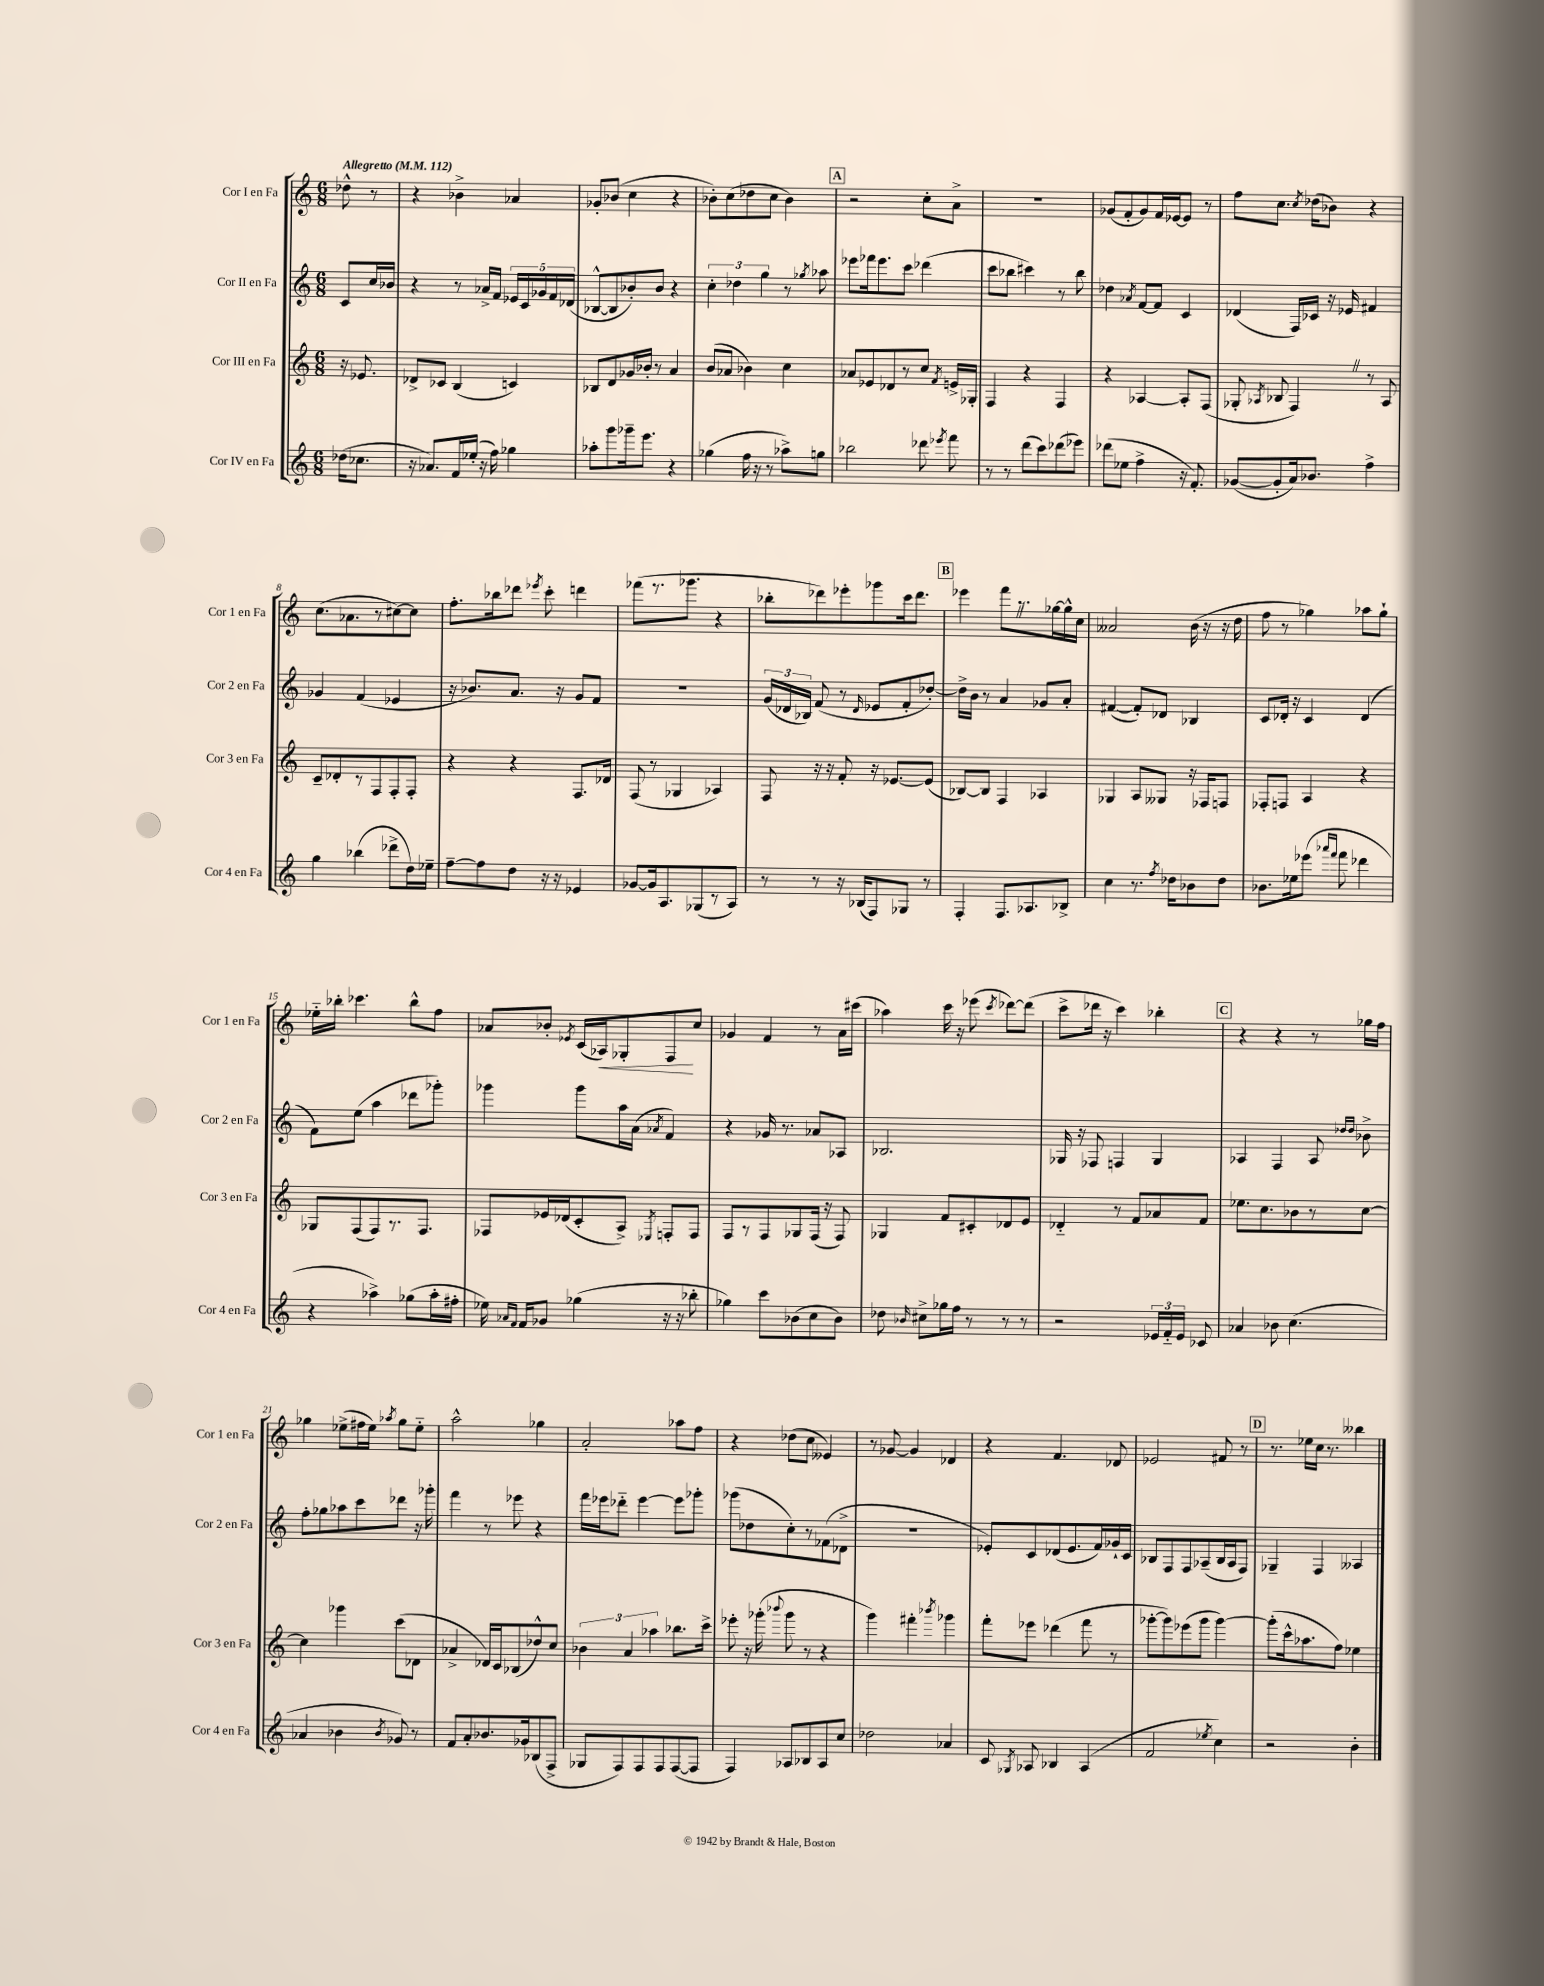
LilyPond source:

<<
\new StaffGroup <<
\new Staff = "s0" \with { instrumentName = "Cor I en Fa" shortInstrumentName = "Cor 1 en Fa" } {
    \clef treble \key c \major \numericTimeSignature \time 6/8 \partial 4 \tempo "Allegretto" 4 = 112
    \autoBeamOff des''8-^ r8 |
    r4 bes'4-> aes'4 |
    ges'8[-. bes'8]( c''4 r4 |
    bes'8[-.) c''8( des''8 c''8] bes'4) |
    \mark \markup { \box "A" } r2 c''8[-. a'8]-> |
    R2. |
    ges'8[( f'8-. ges'8) f'16 ees'16~ ees'8] r8 |
    f''8[ c''8.] \acciaccatura { c''8 } des''16[( bes'8]) r4 |
    c''8.[( aes'8. r8 cis''8~) cis''8] |
    f''8.[-. bes''16 des'''8] \acciaccatura { ees'''8 } c'''8-. d'''4 |
    fes'''8[( r8. ges'''8.] r4 |
    bes''8[-. des'''8) ees'''8-. ges'''8 c'''16 des'''8.] |
    \mark \markup { \box "B" } ees'''4 f'''8[ \once \override BreathingSign.text = \markup { \musicglyph "scripts.caesura.straight" } \breathe r8. ges''16~ ges''16-^ c''16] |
    aeses'2 b'16( r16 r16 d''16 |
    f''8 r8 ges''4) aes''8[ ges''8]-! |
    ees''16[-_ bes''16]-. ces'''4. bes''8[-^ f''8] |
    aes'8[ bes'8]-. \acciaccatura { ees'8 } c'16[( aes16\<) ges8-. f8\! c''8] |
    ges'4 f'4 r8 a'16[ cis'''16]( |
    aes''4) c'''16 r16 ees'''8( \acciaccatura { c'''8 } des'''8[~) des'''8]( |
    c'''8[-> des'''16] r16 c'''4) bes''4-. |
    \mark \markup { \box "C" } r4 r4 r8 ges''16[ f''16] |
    ges''4 ees''8[->( fis''16 ees''16]) \acciaccatura { aes''8 } ges''8[ ees''8]-_ |
    a''2-^ ges''4 |
    a'2-. aes''8[ f''8] |
    r4 des''8[( c''8] eeses'4) |
    r8 ges'8~ ges'4 des'4 |
    r4 f'4. des'8 |
    ees'2 fis'8 r8 |
    \mark \markup { \box "D" } r8. ees''16[ c''16] r8. beses''4 \bar "|." |
}
\new Staff = "s1" \with { instrumentName = "Cor II en Fa" shortInstrumentName = "Cor 2 en Fa" } {
    \clef treble \key c \major \numericTimeSignature \time 6/8 \partial 4
    \autoBeamOff c'8[ c''16 bes'16] |
    r4 r8 aes'16[-> f'16] \tuplet 5/4 { ees'16[ c'16 ges'16 f'16 des'16]( } |
    bes8[~-^ bes8 bes'8-.) bes'8] r4 |
    \tuplet 3/2 { c''4-. des''4 g''4 } r8 \acciaccatura { ges''8 } aes''8 |
    \mark \markup { \box "A" } ees'''8[ fes'''16 ees'''8. c'''8] des'''4( |
    c'''8[ bes''8] cis'''4) r8 bes''8 |
    des''4 \acciaccatura { aes'8 } f'8[~ f'8] c'4 |
    des'4( f16[) ces'16] r16 ees'16 fis'4 |
    ges'4 f'4( ees'4 |
    r16 bes'8.[) a'8.] r16 g'8[ f'8] |
    R2. |
    \tuplet 3/2 { g'16[( des'16 bes16]) } f'8( r8 \grace { des'16 } ees'8[ f'8-. des''8]~-.) |
    \mark \markup { \box "B" } des''16[-> b'16] r8 a'4 ges'8[ a'8]-. |
    fis'4~( fis'8[-.) des'8] bes4 |
    c'8[ des'16]-. r16 c'4 des'4( |
    f'8[) e''8]( a''4 des'''8[ ges'''8]-.) |
    ges'''4 ges'''8[ a''16 a'16]( \acciaccatura { aes'8 } f'4) |
    r4 ges'16 r8. aes'8[ aes8] |
    bes2. |
    ges16 r16 fes8 f4 ges4 |
    \mark \markup { \box "C" } aes4 f4 aes8 \grace { des''16[ des''16] } bes'8-> |
    f''8[-. ges''8 aes''8 c'''8 des'''8] r16 ges'''16-. |
    f'''4 r8 ees'''8 r4 |
    f'''16[ ees'''16 des'''8]-_ ees'''4~ ees'''8[ ges'''8]-. |
    ges'''8[( des''8 c''8-.) r8 fes'8( des'8]-> |
    R2. |
    ees'8[-.) c'8 des'8( ees'8. f'16) ges'16-! c'16] |
    bes8[ f8 f8 aes8--( bes16 aes16 f8]) |
    \mark \markup { \box "D" } ges4-- f4 aeses4 \bar "|." |
}
\new Staff = "s2" \with { instrumentName = "Cor III en Fa" shortInstrumentName = "Cor 3 en Fa" } {
    \clef treble \key c \major \numericTimeSignature \time 6/8 \partial 4
    \autoBeamOff r16 ees'8. |
    des'8[-> ces'8] b4( c'4) |
    bes8[ d'8 ges'16 bes'16]-. r8 a'4 |
    b'8[( aes'8] bes'4) c''4 |
    \mark \markup { \box "A" } aes'8[ ees'8 des'8 r8 c''8] \acciaccatura { f'8 } e'16[-> ges16]-. |
    f4 r4 f4 |
    r4 aes4~ aes8[-. f8]( |
    ges8-. \acciaccatura { aes8 } bes8 f4) \once \override BreathingSign.text = \markup { \musicglyph "scripts.caesura.straight" } \breathe r8 aes8 |
    c'8[-- des'8-. r8 f8 f8-. f8]-. |
    r4 r4 f8.[ des'16] |
    f8( r8 ges4 aes4) |
    f8 r16 r16 f'8-. r16 ees'8.[~ ees'8]( |
    \mark \markup { \box "B" } bes8[~) bes8] f4 aes4 |
    ges4 a8[ geses8] r16 fes16[ f8] |
    fes8[-. f8] a4 r4 |
    ges8[ f8( f8) r8. f8.] |
    fes8[ ees'16 des'16( c'8-. a8]->) \acciaccatura { ees8 } f8[-. f8] |
    f8[ r8 f8 ges8 f16]( r16 f8) |
    ges4 f'8[ cis'8-. des'8 e'8] |
    des'4-_ r8 f'8[ aes'8 f'8] |
    \mark \markup { \box "C" } ees''8.[ c''8. bes'8 r8 c''8]~ |
    c''4 ges'''4 c'''8[( des'8] |
    aes'4-> des'16[) c'16 bes8( des''8-^) c''8] |
    \tuplet 3/2 { bes'4 a'4 aes''4 } bes''8.[ c'''16]-> |
    ees'''8-. r16 ges'''16-.( \appoggiatura { bes'''8 } ges'''8 r8 r4 |
    g'''4) fis'''4-. \acciaccatura { bes'''8 } ges'''4 |
    f'''8[-. ees'''8] des'''4( f'''8 r8 |
    ges'''8[~-. ges'''8) ees'''8( ges'''8] ges'''4~) |
    \mark \markup { \box "D" } ges'''8[-.( c'''16-^ aes''8. f''8]) ees''4 \bar "|." |
}
\new Staff = "s3" \with { instrumentName = "Cor IV en Fa" shortInstrumentName = "Cor 4 en Fa" } {
    \clef treble \key c \major \numericTimeSignature \time 6/8 \partial 4
    \autoBeamOff des''16[( ces''8.] |
    r16 aes'8.[) f'16 ees''16]-.( r16 f''16) ges''4 |
    aes''8[-. g'''8 ges'''16-- e'''8.] r4 |
    ges''4( f''16 r16 r8 aes''8[->) g''8] |
    \mark \markup { \box "A" } bes''2 des'''8 \acciaccatura { ees'''8 } f'''8 |
    r8 r8 d'''8[( c'''8) des'''8( ees'''8]) |
    des'''8[( ees''8] f''4-> r16 f'8.-.) |
    ges'8[~( ges'8-. a'16) bes'8.] f''4-> |
    g''4 bes''4( des'''8[-> d''16) ees''16]-- |
    f''8[~-- f''8 d''8] r16 r16 ees'4 |
    ges'8[~ ges'16 a8. ges8( r8 a8]) |
    r8 r8 r16 bes16[( f8) ges8] r8 |
    \mark \markup { \box "B" } f4-. f8.[ aes8. bes8]-> |
    c''4 r8. \acciaccatura { f''8 } des''16[ bes'8 des''8] |
    bes'8.[ ees''16 ees'''8]( \grace { aes'''16[ f'''16] } f'''8 des'''4 |
    r4 aes''4->) ges''8[( aes''16-. fis''16]-. |
    ees''16) \grace { aes'16[ f'16] } f'16[ ges'8] ges''4( r16 r16 bes''8-. |
    ges''4) c'''8[ bes'8( c''8 bes'8]) |
    des''8 \grace { bes'16 } cis''8[-> ges''16 f''16] r8 r8 r8 |
    r2 \tuplet 3/2 { ees'16[ f'16-_ ees'16] } ces'8 |
    \mark \markup { \box "C" } aes'4 bes'8 c''4.( |
    aes'4 bes'4 \acciaccatura { bes'8 } ges'8) r8 |
    f'8[ a'8-. bes'8. ges'16 bes8( f8]-> |
    ges8[ f8) f8 f8 f8~( f8] |
    f4) aes8[ bes8 aes8 c''8] |
    des''2 aes'4 |
    c'8 \acciaccatura { ges8 } aes8 bes4 aes4( |
    f'2 \acciaccatura { ees''8 } c''4) |
    \mark \markup { \box "D" } r2 b'4-. \bar "|." |
}
>>
>>
